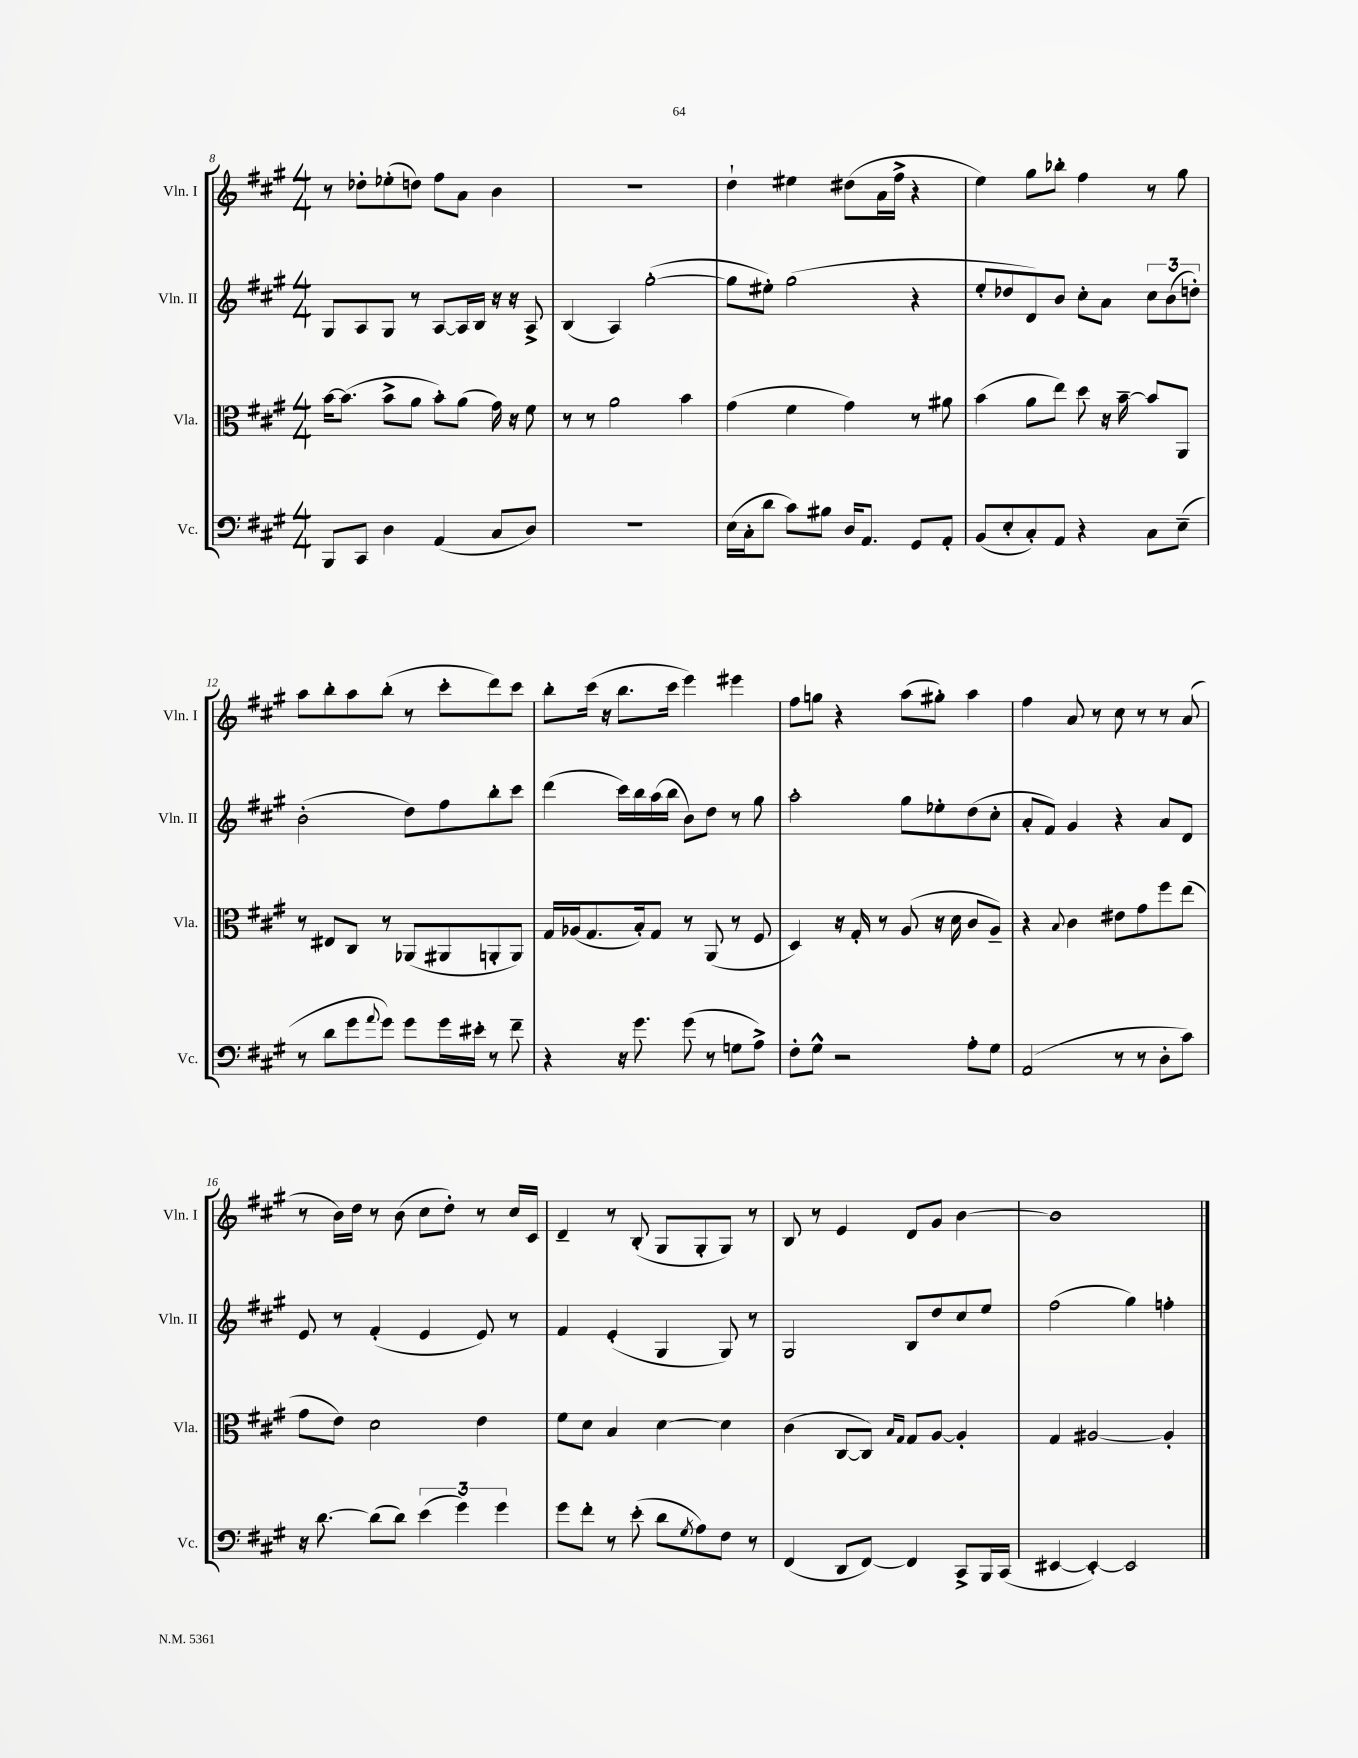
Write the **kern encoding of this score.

**kern	**kern	**kern	**kern
*part4	*part3	*part2	*part1
*staff4	*staff3	*staff2	*staff1
*I"Vc.	*I"Vla.	*I"Vln. II	*I"Vln. I
*I'Vc.	*I'Vla.	*I'Vln. II	*I'Vln. I
*clefF4	*clefC3	*clefG2	*clefG2
*k[f#c#g#]	*k[f#c#g#]	*k[f#c#g#]	*k[f#c#g#]
*M4/4	*M4/4	*M4/4	*M4/4
=8	=8	=8	=8
8BBB/L	[16b\KL	8G#/L	8r
.	(8.b\J]	.	.
8CC#/J	.	8A/	8dd-X'\L
4D\	8b^\L	8G#/J	(8ee-X'\
.	8a\J	8r	8ddn\J)
(4AA/	8b'\L)	[8A/L	8ff#\L
.	(8a\J	16A/L]	8a\J
.	.	16B/JJ	.
8C#/L	16g#\)	16r	4b\
.	16r	16r	.
8D/J)	8f#\	8A^/	.
=9	=9	=9	=9
1r	8r	(4B/	1r
.	8r	.	.
.	2a\	4A/)	.
.	.	([2gg#'\	.
.	4b\	.	.
=10	=10	=10	=10
(16E\LL	(4g#\	8gg#\L]	4dd`\
16C#'\J	.	.	.
8d\J	.	8ee#X'\J)	.
8c#\L)	4f#\	(2gg#\	4ee#X\
8B#X\J	.	.	.
16D/KL	4g#\)	.	(8dd#X\L
8.AA/J	.	.	.
.	.	.	16a\L
.	.	.	16ff#^\JJ
8GG#/L	8r	4r	4r
8AA'/J	8a#X\	.	.
=11	=11	=11	=11
(8BB/L	(4b\	8ee'/L	4ee\)
8E'/	.	8dd-X/	.
8C#'/)	8a\L	8d/)	8gg#\L
8AA/J	8ee\J)	8b/J	8bb-X'\J
4r	8dd\	8cc#'\L	4ff#\
.	16r	8a\J	.
.	[16b~\	.	.
8C#\L	8b/L]	12cc#\L	8r
.	.	(12b\	.
(8E~\J	8AA/J	.	8gg#\
.	.	12ddn'\J)	.
!!LO:LB:g=z
=12	=12	=12	=12
8r	8r	(2b'\	8aa\L
8d\L	8E#X/L	.	8bb'\
8g#\	8C#/J	.	8aa\
8qqa/	.	.	.
8g#\J)	8r	.	(8bb'\J
8g#\L	(8AA-X/L	8dd\L)	8r
16g#\L	8AA#X/	8ff#\	8ccc#'\L
16e#X'\JJ	.	.	.
8r	8AAn'/	8bb'\	8ddd\)
8f#~\	8AA/J)	8ccc#\J	8ccc#\J
=13	=13	=13	=13
4r	16G#/LL	(4ddd\	8bb'\L
.	(16A-X/J	.	.
.	8.G#/	.	(16ccc#\Jk
.	.	.	16r
16r	.	16ccc#\LL)	8.bb\L
8.g#\	16B'/k)	16bb\	.
.	8G#/J	(16aa\	.
.	.	16bb\JJ	16ccc#\Jk
(8g#\	8r	8b\L)	4eee\)
8r	(8AA/	8dd\J	.
8Gn\L	8r	8r	4eee#X\
8A^\J)	8F#/	8gg#\	.
=14	=14	=14	=14
8F#'\L	4D/)	2aa'\	8ff#\L
8G#^^\J	.	.	8ggn\J
2r	16r	.	4r
.	16G#'/	.	.
.	8r	.	.
.	(8A/	8gg#\L	(8aa\L
.	16r	8ee-X'\	8gg#X'\J)
.	16d\	.	.
8A'\L	8c#/L	(8dd\	4aa\
8G#\J	8A~/J)	8cc#'\J	.
=15	=15	=15	=15
(2AA/	4r	8a'/L	4ff#\
.	.	8f#/J)	.
.	8qqB/	.	.
.	4c#\	4g#/	8a/
.	.	.	8r
8r	8e#X\L	4r	8cc#\
8r	8g#\	.	8r
8D'\L	8ff#\	8a/L	8r
8c#\J)	(8ee\J	8d/J	(8a/
!!LO:LB:g=z
=16	=16	=16	=16
16r	8g#\L	8e/	8r
[8.d\	.	.	.
.	8e\J)	8r	16b\LL)
.	.	.	16dd\JJ
(8d\L]	2d\	(4f#'/	8r
8d\J)	.	.	(8b\
(6e\	.	4e/	8cc#\L
.	.	.	8dd'\J)
6g#\)	.	.	.
.	4e\	8e/)	8r
6g#\	.	.	.
.	.	8r	16cc#/LL
.	.	.	16c#/JJ
=17	=17	=17	=17
8g#\L	8f#\L	4f#/	4d~/
8f#'\J	8d\J	.	.
8r	4B/	(4e'/	8r
(8e'\	.	.	(8B'/
8d\L	[4d\	4G#/	8G#/L
8qG#/	.	.	.
8A\)	.	.	8G#'/
8F#\J	4d\]	8G#/)	8G#/J)
8r	.	8r	8r
=18	=18	=18	=18
(4FF#/	(4c#\	2G#/	8B/
.	.	.	8r
8DD/L	[8C#/L	.	4e/
[8FF#/J)	8C#/J])	.	.
.	16qqB/LL	.	.
.	16qqG#/JJ	.	.
4FF#/]	8G#/L	8B/L	8d/L
.	[8A/J	8dd/	8g#/J
8CC#^/L	4A'/]	8cc#/	[4b\
16BBB/L	.	8ee/J	.
(16CC#/JJ	.	.	.
=19	=19	=19	=19
[4EE#X/	4G#/	(2ff#\	1b]
4EE#'/_)	[2A#X/	.	.
2EE#/]	.	4gg#\)	.
.	4A#'/]	4ffn'\	.
==	==	==	==
*-	*-	*-	*-
